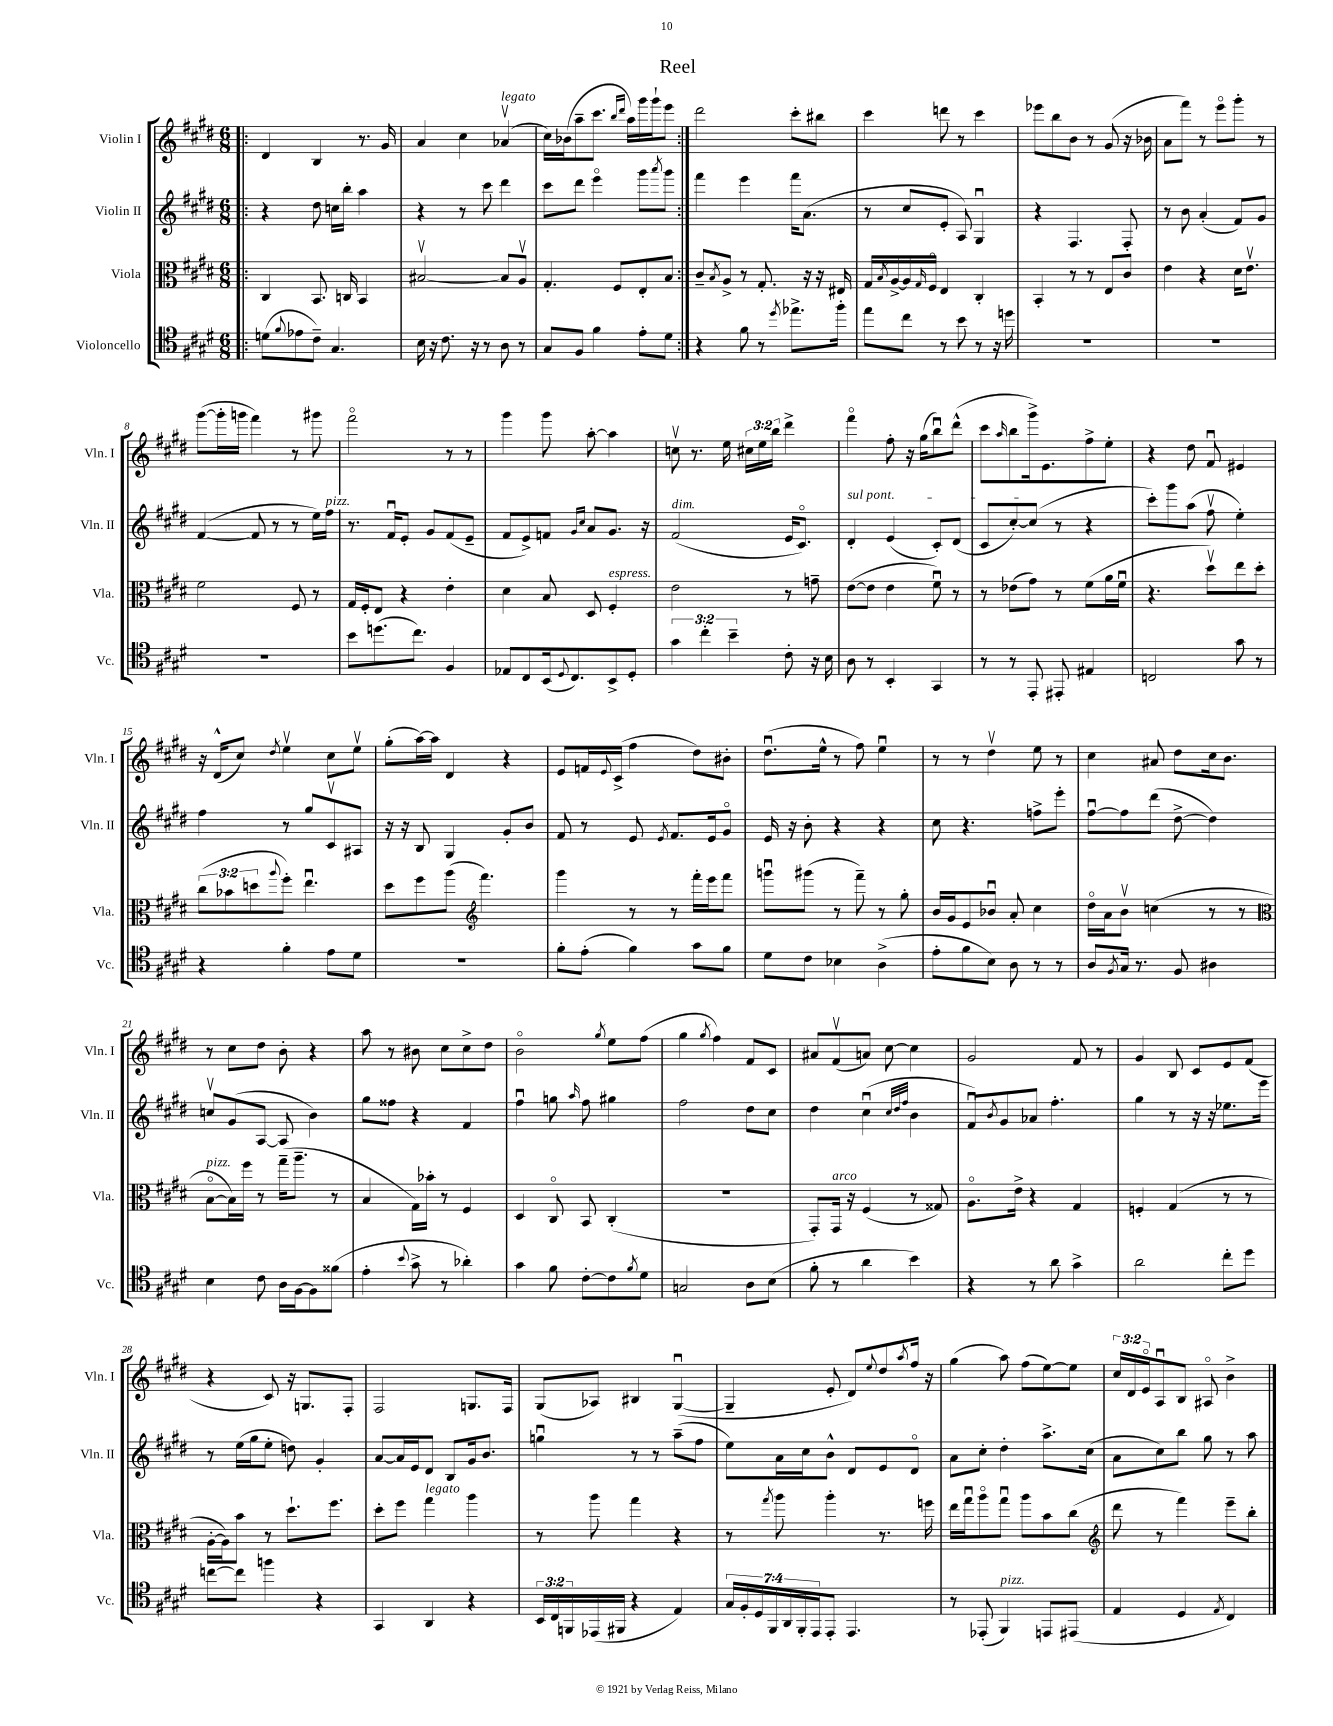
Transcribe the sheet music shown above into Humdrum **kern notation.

**kern	**kern	**kern	**kern
*staff4	*staff3	*staff2	*staff1
*clefC4	*clefC3	*clefG2	*clefG2
*k[f#c#g#d#]	*k[f#c#g#d#]	*k[f#c#g#d#]	*k[f#c#g#d#]
*M6/8	*M6/8	*M6/8	*M6/8
=!|:	=!|:	=!|:	=!|:
(8d	4C#	4r	4d#
8qqf#	.	.	.
8e-	.	.	.
8c#~)	8.BB	8dd#	4B
4.G#	.	16cc	.
.	16C	16bb'	.
.	4BB	4aa	8.r
.	.	.	16g#
=	=	=	=
16B	[2B#v	4r	4a
16r	.	.	.
8.c#	.	.	.
.	.	8r	4cc#
16r	.	.	.
8r	.	8ccc#	.
8A	8B#]	4ddd#	(4a-v
8r	8Av	.	.
=	=	=	=
8G#	4.G#'	8ccc#	16cc#)
.	.	.	(16b-
8F#	.	8ddd#	8aa~
4f#	.	4eeeo	8.ccc#
.	8F#	.	.
.	.	.	16qqbb
.	.	.	16qqddd#
.	.	.	16aa)
8e'	8E'	8ggg#	16ggg#
.	.	.	16ggg#`
.	.	8qaaa	.
8d#	8B	8ggg#	8eee
=:|!	=:|!	=:|!	=:|!
4r	8c#~	4fff#	2ddd#
.	8qB	.	.
.	8A^	.	.
8f#	8r	4eee	.
8r	8.G#'	.	.
8qdd#	.	.	.
8.ee-^	.	16fff#	8ccc#'
.	16r	(8.a	.
.	16r	.	8bb#
16ff#'	16E#	.	.
=	=	=	=
8ee	16G#	8r	4ccc#
.	8qB	.	.
.	[16A^	.	.
8cc#	16A]	8cc#	.
.	16qqG#	.	.
.	16F#o	.	.
8r	4E	8e'	8ddd
8b	.	8A)	8r
8r	4C#'	4G#u	4ccc#
16r	.	.	.
16dd	.	.	.
=	=	=	=
2.r	4BB'	4r	8eee-
.	.	.	8bb
.	8r	4.F#	8b
.	8r	.	8r
.	8E	.	(8g#
.	8c#	8F#'	16r
.	.	.	16b-
=	=	=	=
2.r	4e	8r	8a
.	.	8b	8fff#)
.	4r	(4a'	8r
.	.	.	8eeeo
.	16d#	8f#)	8ggg#'
.	8.ev	.	.
.	.	8g#	8r
=	=	=	=
2.r	2f#	([4f#	([8ggg#
.	.	.	16ggg#']
.	.	.	16ggg
.	.	8f#]	4fff#)
.	.	8r	.
.	8F#	8r	8r
.	8r	16ee)	8ggg#
.	.	16ff#	.
=	=	=	=
8b	16G#	8.r	2fff#o
.	16F#'	.	.
(8.dd	8E	.	.
.	.	16f#u	.
.	4r	8e'	.
8.cc#)	.	.	.
.	.	8g#	.
4F#	4e'	(8f#	8r
.	.	8e~	8r
=	=	=	=
8E-	4d#	8f#	4ggg#
8C#	.	8e^)	.
(16BB	8B	8f	8ggg#
8qqD#	.	.	.
8.C#)	.	.	.
.	.	16qqg#	.
.	.	16qqcc#	.
.	8D#	8a	[8aa'
8BB^	4F#'	8.g#	4aa]
8D#'	.	.	.
.	.	16r	.
=	=	=	=
6g#	2e	(2f#	8ccv
.	.	.	8.r
6cc#'	.	.	.
.	.	.	16ee
6b~	.	.	.
.	.	.	24cc#
.	.	.	24ee
.	.	.	24bb
8c#'	8r	16e	4ddd#^
.	.	8.c#o)	.
16r	8g~	.	.
16B	.	.	.
=	=	=	=
8A	([8e	4d#'	4fff#o
8r	8e]	.	.
4BB'	4e	(4e	8ff#'
.	.	.	16r
.	.	.	(16gg#
4GG#	8f#u)	8c#')	8bbu)
.	8r	(8d#	(8ddd#^^
=	=	=	=
8r	8r	8c#	8ccc#
.	.	.	16qqaa
8r	(8e-	[8cc#')	8bb
8EE'	8g#)	(8cc#]	16ggg#^)
.	.	.	8.e
8EE#'	8r	8r	.
4E#	(8f#	4r	8ff#^
.	16a	.	8ee'
.	16f#u	.	.
=	=	=	=
2C	4.r	8ccc#')	4r
.	.	8ggg#	.
.	.	(8aa	8dd#
.	8dd#v)	8ff#v	8f#u
8g#	8ee	4ee')	4e#
8r	8dd#'	.	.
=	=	=	=
4r	(12cc#	4ff#	16r
.	.	.	(16d#^^
.	12b-	.	.
.	.	.	8cc#)
.	12dd	.	.
.	8qqaa	.	8qdd#
4f#'	8ff#')	8r	4eev
.	4.eeu	8gg#	.
8e	.	8c#v	8cc#
8d#	.	8A#	8eev
=	=	=	=
2.r	8dd#	16r	(8gg#'
.	.	16r	.
.	8ff#	8B	[16aa)
.	.	.	16aa]
.	(8aa	4G#	4d#
*	*clefG2	*	*
.	4.fff#)	.	.
.	.	8g#'	4r
.	.	8b	.
=	=	=	=
8f#'	4ggg#	8f#	8e
(8e'	.	8r	16f
.	.	.	8qqe
.	.	.	(16c#^
4f#)	8r	8e	4ff#
.	.	8qe	.
.	8r	8.f#	.
8g#	16fff#'	.	8dd#)
.	16eee	16e	.
8f#	8fff#	8g#o	8b#'
=	=	=	=
8d#	8gggu	16e	(8.dd#u
.	.	16r	.
8c#	(8ggg#	8b'	.
.	.	.	16ee^^
4B-	8r	4r	8r
.	8fff#~)	.	8ff#)
(4A^	8r	4r	4eeu
.	8gg#'	.	.
=	=	=	=
8e'	16b	8cc#	8r
.	16g#	.	.
8f#	8e	4.r	8r
8B)	8b-u	.	4dd#v
8A	8a'	.	.
8r	4cc#	8ff^	8ee
8r	.	8eee'	8r
=	=	=	=
8A	16dd#o	[8ff#u	4cc#
.	16a	.	.
8qF#	.	.	.
16G#	8bv	8ff#]	.
8.r	.	.	.
.	(4cc	(8ddd#	8a#
8F#	.	[8dd#^	8dd#
4A#	8r	4dd#])	16cc#
.	.	.	8.b
.	8r	.	.
=	=	=	=
*	*clefC3	*	*
4B	[8Bo	8ccv	8r
.	16B])	(8g#	8cc#
.	16ff#	.	.
8c#	8r	[8A	8dd#
16A	(16gg#~	8A]	8b'
[16F#	8.aa~	.	.
8F#]	.	4b)	4r
(8f##	8r	.	.
=	=	=	=
4e'	4B	8gg#	8aa
.	.	8ff##	8r
8qqb	.	.	.
8g#^	16G#)	4r	8b#
.	16b-'	.	.
8r	8r	.	8cc#
4a-')	4F#	4f#	8cc#^
.	.	.	8dd#
=	=	=	=
4g#	4D#	4ff#u	2bo
8f#	8C#o	8gg	.
.	.	16qqaa	.
[8c#'	8BB	8ff#	.
.	.	.	8qgg#
8c#]	(4C#'	4gg#	8ee
8qf#	.	.	.
8d#	.	.	(8ff#
=	=	=	=
2G	2.r	2ff#	4gg#
.	.	.	8qgg#
.	.	.	4ff#)
8A	.	8dd#	8f#
(8B	.	8cc#	8c#
=	=	=	=
8f#'	8GG#')	4dd#	8a#
8r	16GG#	.	(8f#v
.	16r	.	.
4a	(4F#	(4cc#u	8a)
.	.	.	[8cc#
.	.	32qqcc#	.
.	.	32qqdd#	.
.	.	32qqff#	.
4b)	8r	4b	4cc#]
.	8G##)	.	.
=	=	=	=
4r	8.Ao	8f#u)	2g#
.	.	8qb	.
.	.	8g#	.
.	16e^	.	.
8r	4r	8a-	.
8a	.	4.ff#'	.
4g#^	4G#	.	8f#
.	.	.	8r
=	=	=	=
2a	4F'	4gg#	4g#
.	(4G#	8r	8B
.	.	16r	8c#
.	.	16r	.
8cc#'	8r	8.ee-	8e
8dd#	8r	.	(8f#
.	.	16eee	.
=	=	=	=
[8cc	[16A'	8r	4r
.	16A])	.	.
8cc]	8b	(16ee	.
.	.	16gg#	.
4ff	8r	8ee'	8c#)
.	8.dd#`	8dd)	16r
.	.	.	8.G
4r	.	4g#'	.
.	8.ff#	.	.
.	.	.	8F#'
=	=	=	=
4GG#	8dd#'	[8a	2F#
.	8ff#	16a]	.
.	.	16e	.
4AA	4gg#	8d#	.
.	.	8B	.
4r	4aa	16g#	8.G
.	.	8.b	.
.	.	.	16F#
=	=	=	=
24BB	8r	4ggu	(8G#
24C#	.	.	.
24FF	.	.	.
(16EE-	8aa	.	8A-)
16FF#	.	.	.
4r	4gg#	8r	4B#
.	.	8r	.
4E)	4r	(8aa~	([4G#u
.	.	8ff#	.
=	=	=	=
28G#	8r	8ee)	4G#~]
28F#'	.	.	.
28D#	.	.	.
28FF#	.	.	.
.	8qgg#	.	.
.	8aa	16a	.
28AA	.	.	.
28FF#'	.	.	.
.	.	16cc#	.
28EE	.	.	.
8EE'	4aa'	8b^^	8e'
4.EE	.	8d#	8d#)
.	.	.	8qqee
.	8.r	8e	8dd#
.	.	.	8qaa
.	.	8d#o	16ff#
.	16ff	.	16r
=	=	=	=
8r	16ee	8a	(4gg#
.	16gg#u	.	.
(8EE-'	8aao	8cc#'	.
4FF#)	8gg#u	4dd#'	8aa)
.	8aa	.	(8ff#
8EE	8b	8.aa^	[8ee)
(8EE#	(8cc#	.	8ee]
.	.	(16cc#	.
=	=	=	=
*	*clefG2	*	*
4E	8ddd#	8a	24cc#
.	.	.	24d#
.	.	.	24eo
.	8r	8cc#)	8Au
4D#	4fff#)	8bb	8B
.	.	8gg#	8A#o
8qE	.	.	.
4C#)	8eee~	8r	4b^
.	8bb'	8aa	.
==	==	==	==
*-	*-	*-	*-
